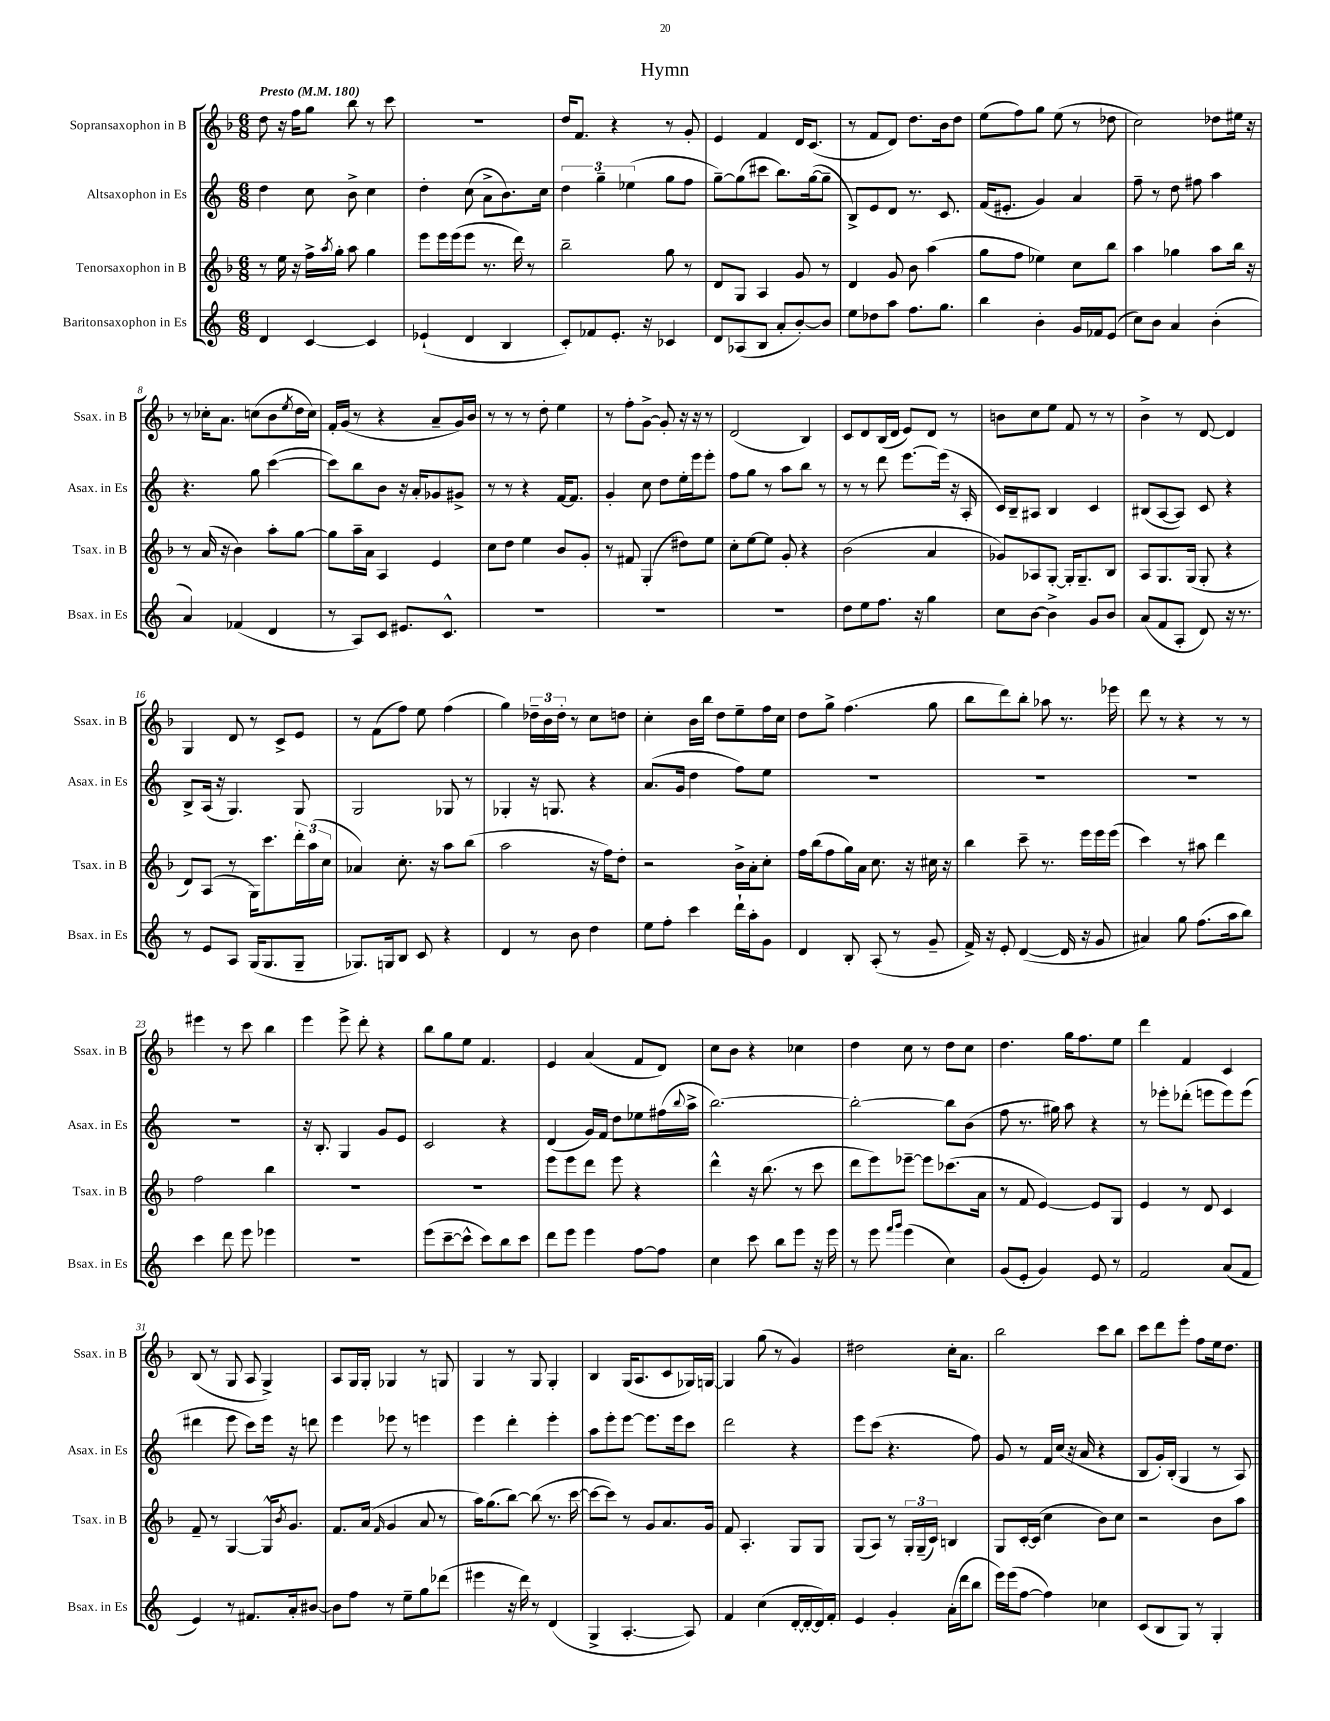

**kern	**kern	**kern	**kern
*staff4	*staff3	*staff2	*staff1
*clefG2	*clefG2	*clefG2	*clefG2
*k[]	*k[b-]	*k[]	*k[b-]
*M6/8	*M6/8	*M6/8	*M6/8
*MM180	*MM180	*MM180	*MM180
4d/	8r	4dd\	8dd\
.	16ee\	.	16r
.	16r	.	16ff\LK
[4c/	16ff^\LL	8cc\	8gg\J
.	8qaa/	.	.
.	16gg'\JJ	.	.
.	8aa\	8b^\	8bb-\
4c/]	4gg\	4cc\	8r
.	.	.	8ccc\
=	=	=	=
(4e-`/	8eee\L	4dd'\	2.r
.	16eee\L	.	.
.	(16eee\J	.	.
4d/	8eee\J	(8cc\	.
.	8.r	8a^\L	.
4B/	.	8.b\)	.
.	16ddd\)	.	.
.	8r	.	.
.	.	16cc\Jk	.
=	=	=	=
8c'/L)	2bb-~\	6dd\	16dd/LK
.	.	.	8.f/J
8f-/	.	.	.
.	.	6gg~\	.
8.e'/J	.	.	4r
.	.	(6ee-\	.
16r	.	.	.
4c-/	8gg\	8gg\L	8r
.	8r	8ff\J	8g'/
=	=	=	=
8d/L	8d/L	[8gg~\L)	4e/
(8A-/	8G/J	(8gg\]	.
8B/J	4A/	8ccc#\J	4f/
8a'/L	.	8.bb\L)	.
[8b'/)	8g/	.	16d/LK
.	.	([16gg\k	(8.c/J
8b/]J	8r	8gg~\]J	.
=	=	=	=
8ee\L	4d/	8B^/L)	8r
8dd-\	.	8e/	8f/L
8aa\J	8g/	8d/J	8d/J)
8.ff\L	8b-\	8.r	8.dd\L
.	(4aa\	.	.
8.gg\J	.	8.c/	16b-\k
.	.	.	8dd\J
=	=	=	=
4bb\	8gg\L	(16f/LK	(8ee\L
.	.	8.e#'/J	.
.	8ff\J	.	8ff\)
4b'\	4ee-\)	4g/)	8gg\J
.	.	.	(8ee\
16g/LL	8cc\L	4a/	8r
16f-/J	.	.	.
(8e/J	8bb-\J	.	8dd-\
=	=	=	=
8cc\L)	4aa\	8ff~\	2cc\)
8b\J	.	8r	.
4a/	4gg-\	8dd\	.
.	.	8ff#\	.
(4b'\	8aa\L	4aa\	8dd-\L
.	16bb-\Jk	.	16ee#\Jk
.	16r	.	16r
=	=	=	=
4a/)	8r	4.r	8r
.	(16a/	.	16cc-'\LK
.	16r	.	8.a\J
(4f-/	4b-\)	.	.
.	.	8gg\	(8cc\L
4d/	8aa'\L	([4ccc\	8b-\
.	.	.	8qee/
.	[8gg\J	.	16dd\L
.	.	.	16cc\JJ)
=	=	=	=
8r	8gg\]L	8ccc\]L)	16f'/LL
.	.	.	(16g/JJ
8A/L)	16aa~\L	8bb\	8r
.	16a\JJ	.	.
8c/J	4A/	8b\J	4r
8.e#/L	.	16r	.
.	.	16a'/LK	.
.	4e/	8g-/	8a~/L
8.c^^/J	.	.	.
.	.	8g#^/J	16g/L)
.	.	.	16b-/JJ
=	=	=	=
2.r	8cc\L	8r	8r
.	8dd\J	8r	8r
.	4ee\	4r	8r
.	.	.	8dd'\
.	8b-/L	[16f/LK	4ee\
.	.	8.f/]J	.
.	8g'/J	.	.
=	=	=	=
2.r	8r	4g'/	8r
.	8f#/	.	8ff'\L
.	(4G'/	8cc\	[8g^\J
.	.	8dd\L	8g'/]
.	8dd#\L)	16ee'\L	16r
.	.	16eee\J	16r
.	8ee\J	8eee'\J	8r
=	=	=	=
2.r	8cc'\L	8ff\L	(2d/
.	[8ee\	8gg\J	.
.	8ee\]J	8r	.
.	8g'/	8aa\L	.
.	4r	8bb\J	4B-/)
.	.	8r	.
=	=	=	=
8dd\L	(2b-\	8r	8c/L
8ee\	.	8r	8d/
8.ff\J	.	8ddd\	(16B-/L
.	.	.	16d/JJ
.	.	[8.eee\L	8e/L)
16r	.	.	.
4gg\	4a/	.	8d/J
.	.	(16eee\]Jk	.
.	.	16r	8r
.	.	16A'/	.
=	=	=	=
8cc\L	8g-/L)	16c/LL)	8b\L
.	.	16B~/J	.
[8b\J	8A-/	8A#/J	8cc\
4b^\]	[8G'/J	4B/	8ee\J
.	16G'/]LK	.	8f/
.	8.G~/	.	.
8g/L	.	4c/	8r
8b/J	8B-/J	.	8r
=	=	=	=
(8a/L	8A/L	(8B#/L	4b-^\
8f/	8.G/	[8A/	.
8A'/J	.	8A/]J)	8r
.	(16G/Jk	.	.
8d/)	8G'/	8c/	[8d/
16r	4r	4r	4d/]
8.r	.	.	.
=	=	=	=
8r	8d/L)	8B^/L	4G/
8e/L	(8A/J	(16A/Jk	.
.	.	16r	.
8A/J	8r	4.G/)	8d/
(16G/LK	16G\LK)	.	8r
8.G/	8.ccc\	.	.
.	.	.	8c^/L
8G~/J	24ddd'\L	8G/	8e/J
.	(24aa\	.	.
.	24cc\JJ	.	.
=	=	=	=
8.G-/L)	4a-/)	2G/	8r
.	.	.	(8f\L
16G/k	.	.	.
8B/J	8.cc'\	.	8ff\J)
8c/	.	.	8ee\
.	16r	.	.
4r	8aa\L	8G-/	(4ff\
.	(8bb-\J	8r	.
=	=	=	=
4d/	2aa\	4G-'/	4gg\)
8r	.	16r	24dd-~\LL
.	.	.	24b-\
.	.	8.G/	.
.	.	.	24dd-'\JJ
8b\	.	.	8r
4dd\	16r	4r	8cc\L
.	16ff\LK)	.	.
.	8dd'\J	.	8dd\J
=	=	=	=
8ee\L	2r	(8.a/L	4cc'\
8ff'\J	.	.	.
.	.	16g/Jk	.
4ccc\	.	4dd\	16b-\LL
.	.	.	16bb-\JJ
.	.	.	8dd\L
16ddd`\LL	16b-^\LL	8ff\L)	8ee~\
16aa'\J	16a'\J	.	.
8g\J	8cc'\J	8ee\J	16ff\L
.	.	.	16cc\JJ
=	=	=	=
4d/	16ff\LL	2.r	8dd\L
.	(16bb-\J	.	.
.	8ff\	.	8gg^\J
8B'/	16gg\L)	.	(4.ff\
.	16a\JJ	.	.
(8A'/	8.cc\	.	.
8r	.	.	.
.	16r	.	.
8g~/	16cc#\	.	8gg\
.	16r	.	.
=	=	=	=
16f^/)	4bb-\	2.r	8bb-\L
16r	.	.	.
8e'/	.	.	8ddd\)
([4d/	8ccc~\	.	8bb-'\J
.	8.r	.	8aa-\
16d/]	.	.	8.r
16r	16eee\LL	.	.
8g/	16eee\	.	.
.	(16eee\JJ	.	16eee-\
=	=	=	=
4a#/)	4ccc\)	2.r	8ddd\
.	.	.	8r
8gg\	8r	.	4r
(8.ff\L	8aa#\	.	.
.	4ddd\	.	8r
16aa\k	.	.	.
8bb\J)	.	.	8r
=	=	=	=
4ccc\	2ff\	2.r	4eee#\
8ddd\	.	.	8r
8eee\	.	.	8ccc\
4eee-\	4bb-\	.	4bb-\
=	=	=	=
2.r	2.r	16r	4eee\
.	.	8.B'/	.
.	.	4G/	8eee^\
.	.	.	8ddd'\
.	.	8g/L	4r
.	.	8e/J	.
=	=	=	=
(8eee\L	2.r	2c/	8bb-\L
[8ccc~\	.	.	8gg\
8ccc^^\]J	.	.	8ee\J
8ccc\L)	.	.	4.f/
8bb\	.	4r	.
8ccc\J	.	.	.
=	=	=	=
8ddd\L	8eee\L	(4d/	4e/
8eee\J	8eee\	.	.
4eee\	8ddd\J	16g/LL)	(4a/
.	.	16f/JJ	.
.	8eee\	8dd\L	.
[8ff\L	4r	8ee-\	8f/L
8ff\]J	.	(16ff#\L	8d/J)
.	.	8qqbb/	.
.	.	16aa^\JJ	.
=	=	=	=
4cc\	4ddd^^\	[2.bb\)	8cc\L
.	.	.	8b-\J
8ccc\	16r	.	4r
.	(8.bb-\	.	.
8bb\L	.	.	.
8eee\J	8r	.	4cc-\
16r	8ccc\	.	.
16eee\	.	.	.
=	=	=	=
8r	8ddd\L	2bb'\_	4dd\
8eee\	8eee\)	.	.
16qqfff/LL	.	.	.
16qqggg/JJ	.	.	.
(4eee\	[8eee-~\J	.	8cc\
.	8eee-\]L	.	8r
4cc\)	(8.ccc-\	8bb\]L	8dd\L
.	.	(8b\J	8cc\J
.	16a\Jk	.	.
=	=	=	=
(8g/L	8r	8ff\	4.dd\
8e'/J	8f/	8.r	.
4g/)	[4e/)	.	.
.	.	16gg#\)	.
.	.	8aa\	16gg\LK
.	.	.	8.ff\
8e/	8e/]L	4r	.
8r	8G/J	.	8ee\J
=	=	=	=
2f/	4e/	8r	4ddd\
.	.	8eee-'\L	.
.	8r	(8ddd-'\J	4f/
.	8d/	8eee\L	.
(8a/L	4c/	8eee\)	4c/
8f/J	.	(8eee\J	.
=	=	=	=
4e/)	8f~/	4ddd#\	(8B-/
.	8r	.	8r
8r	[4G/	8eee\	8G/
8.f#/L	.	8ccc\L)	8A/
.	16G^^/]LK	16eee\Jk	4G^/)
.	8qb-/	.	.
16a'/k	8.g/J	16r	.
[8b#/J	.	8ddd\	.
=	=	=	=
8b#\]L	8.f/L	4eee\	8A/L
8ff\J	.	.	16G/L
.	(16a/Jk	.	16G'/JJ
.	16qqf/	.	.
8r	4g/	8eee-\	4G-/
8ee~\L	.	8r	.
8gg\	8a/	4eee\	8r
(8ddd-\J	8r	.	8G/
=	=	=	=
4eee#\	16aa\LK)	4eee\	4G/
.	(8.gg\	.	.
16r	[8bb-\J)	4ddd'\	8r
16ddd\)	.	.	.
8r	(8bb-\]	.	8G/
(4d/	8.r	4eee'\	4G'/
.	[16ccc\	.	.
=	=	=	=
4G^/	8ccc\_L	8aa\L	4B-/
.	8ccc\]J)	8eee'\	.
[4.A'/	8r	[8eee\J	(16G/LK
.	.	.	8.A/
.	8g/L	8.eee\]L	.
.	8.a/	.	8c/
.	.	16eee\k	.
8A/])	.	8ccc\J	16G-/L)
.	16g/Jk	.	[16G/JJ
=	=	=	=
4f/	8f/	2ddd\	4G/]
.	4.A'/	.	.
(4cc\	.	.	(8gg\
.	.	.	8r
[16d'/LL	8G/L	4r	4g/)
16d'/_	.	.	.
16d/])	8G/J	.	.
16f'/JJ	.	.	.
=	=	=	=
4e/	(8G/L	8eee\L	2dd#\
.	8A/J)	(8ccc\J	.
4g'/	8r	4.r	.
.	24G'/LL	.	.
.	(24G~/	.	.
.	24c/JJ)	.	.
(16a'\LL	4B/	.	16cc'\LK
16ddd\J	.	.	8.a\J
8bb\J	.	8ff\)	.
=	=	=	=
16eee\LL)	8G/L	8g/	2bb-\
(16eee\J	.	.	.
[8ff\J	[16c'/L	8r	.
.	(16c/]JJ	.	.
4ff\])	4cc\	16f/LL	.
.	.	(16cc/JJ	.
.	.	16r	.
.	.	16a/	.
4cc-\	8b-\L)	4r	8ccc\L
.	8cc\J	.	8bb-\J
=	=	=	=
(8c/L	2r	8B/L	8ccc\L
8B/	.	16g'/L)	8ddd\
.	.	(16B'/JJ	.
8G/J)	.	4G/	8eee'\J
8r	.	.	8ff\L
4G'/	8b-\L	8r	16ee\k
.	.	.	8.dd\J
.	8aa\J	8A/)	.
==	==	==	==
*-	*-	*-	*-
